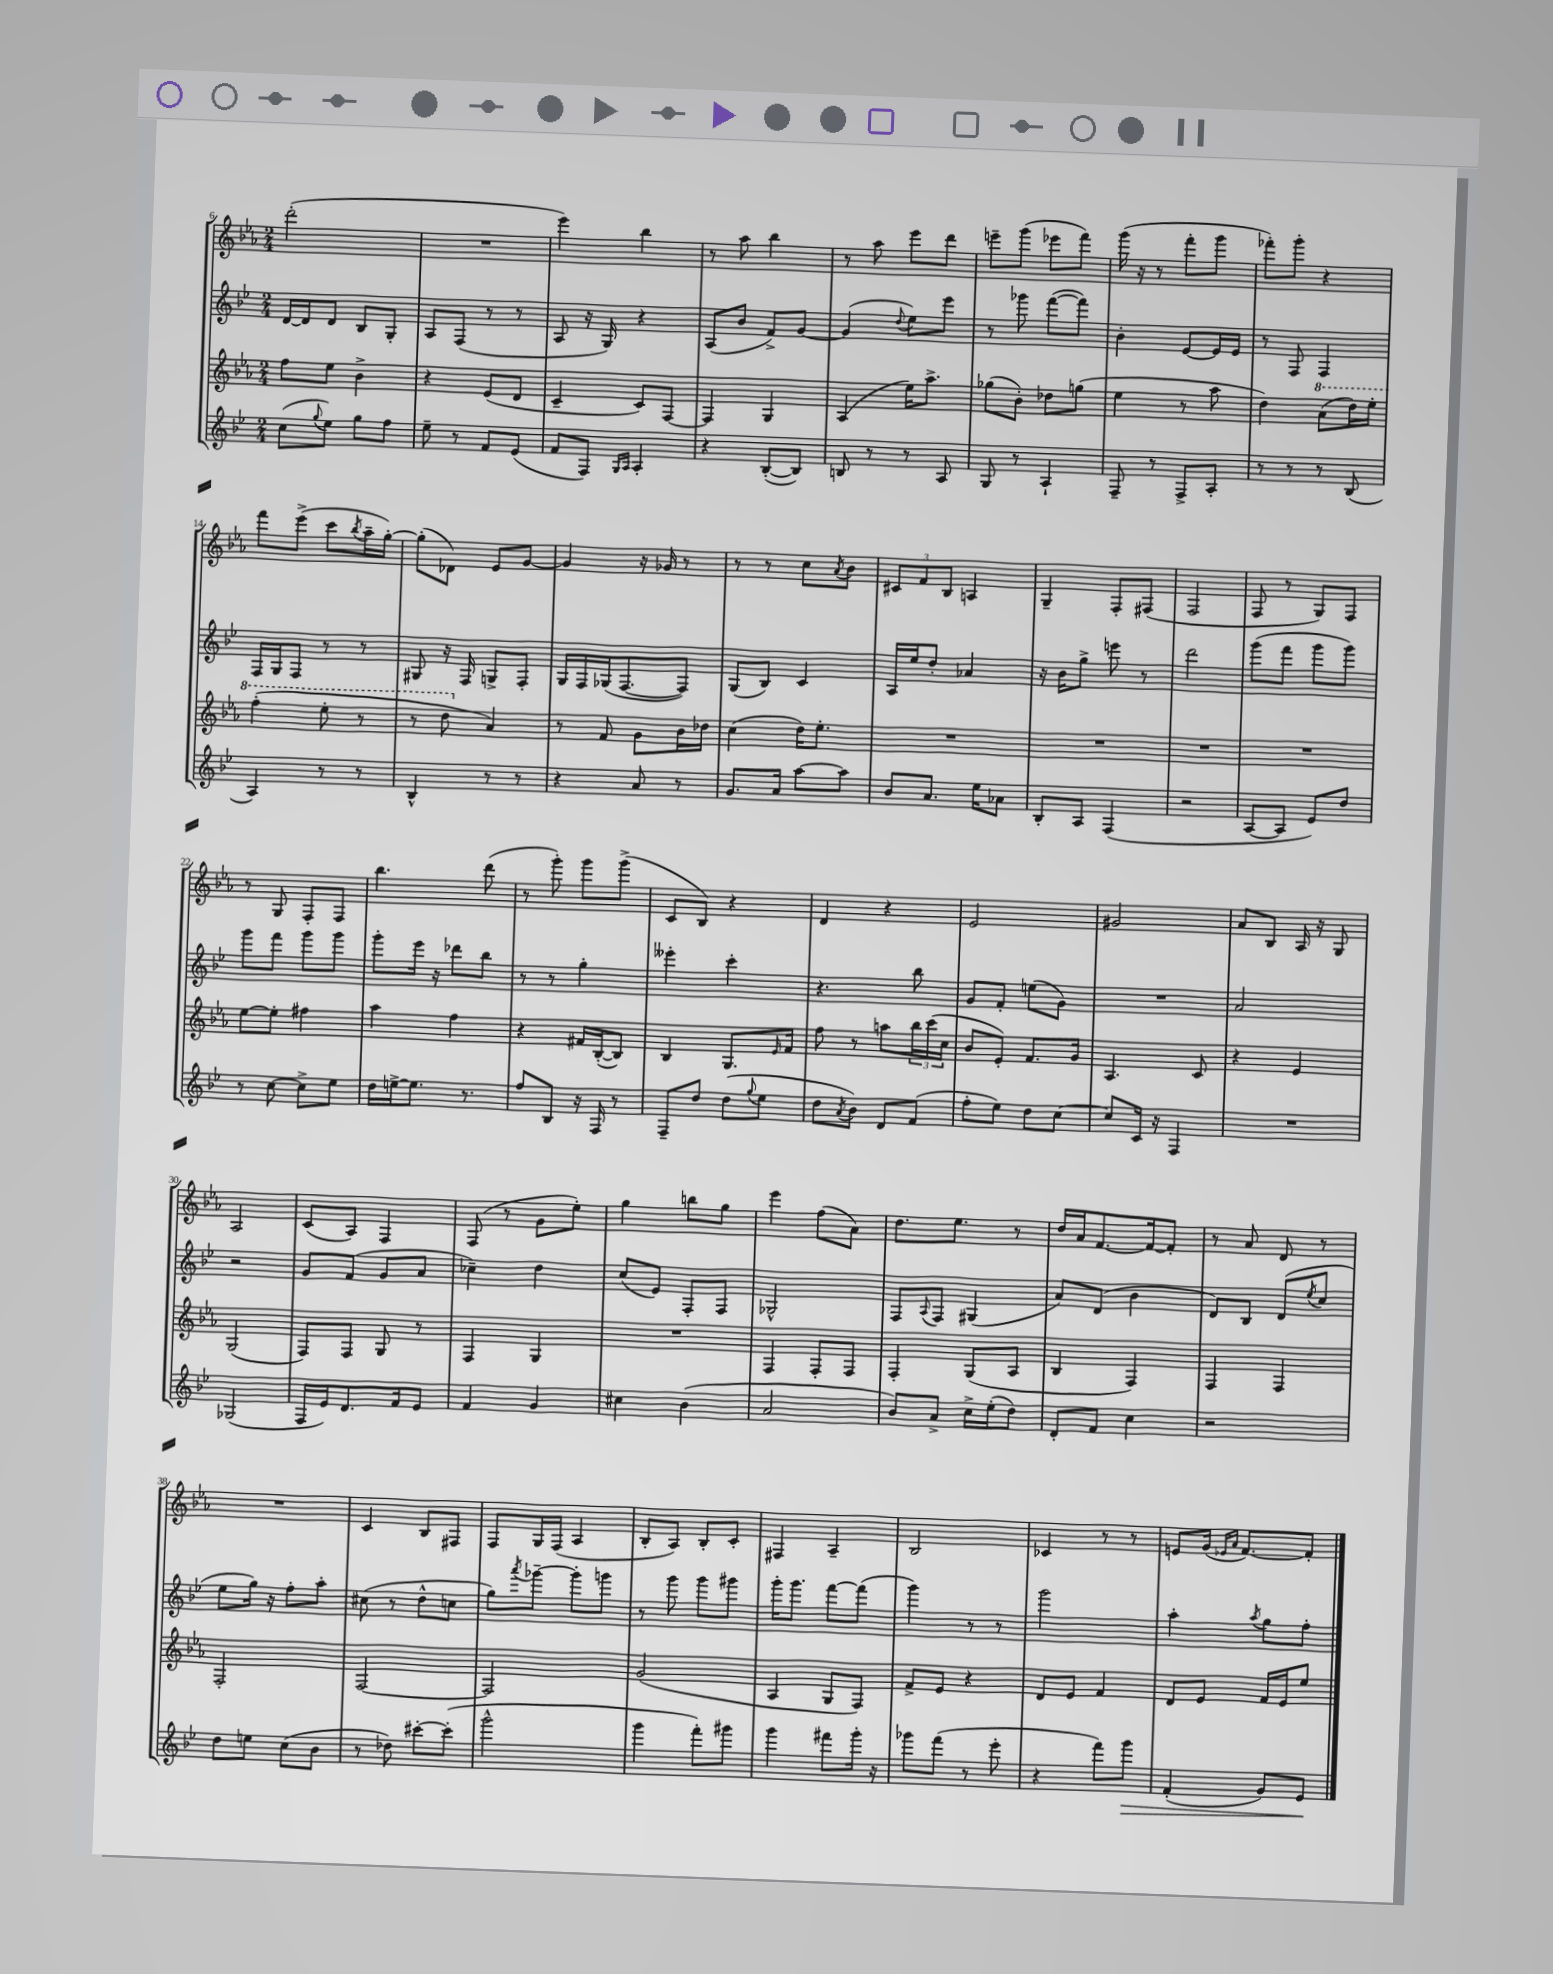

**kern	**kern	**kern	**kern
*staff4	*staff3	*staff2	*staff1
*clefG2	*clefG2	*clefG2	*clefG2
*k[b-e-]	*k[b-e-a-]	*k[b-e-]	*k[b-e-a-]
*M2/4	*M2/4	*M2/4	*M2/4
(8cc\L	8ff\L	[16d/LL	(2ddd'\
.	.	16d/]J	.
8qqgg/	.	.	.
8ee-\J)	8ee-\J	8d/J	.
8gg\L	4b-^\	8B-/L	.
8ff\J	.	8G'/J	.
=	=	=	=
8ee-~\	4r	8A/L	2r
8r	.	(8F/J	.
8f/L	(8e-/L	8r	.
(8e-/J	8d/J	8r	.
=	=	=	=
8f/L	4c~/	8A/	4eee-\)
8F/J)	.	16r	.
.	.	16G/)	.
16qqG/LL	.	.	.
16qqA/JJ	.	.	.
4A'/	8c/L)	4r	4bb-\
.	[8F/J	.	.
=	=	=	=
4r	4F/]	(8A/L	8r
.	.	8b-/J	8aa-\
([8B-'/L	4G/	8f^/L)	4bb-\
8B-/]J)	.	[8g/J	.
=	=	=	=
8B/	(4A-/	(4g/]	8r
8r	.	.	8aa-\
.	.	8qqdd/	.
8r	16ee-\LK)	8ee-\L)	8eee-\L
.	8.aa-^\J	.	.
8A/	.	8eee-\J	8ddd\J
=	=	=	=
8G/	(8gg-\L	8r	8eee~\L
8r	8b-'\J)	8ggg-\	(8ggg\J
4A`/	8dd-\L	([8fff\L	8eee-\L
.	(8gg\J	8fff\]J)	8fff\J)
=	=	=	=
8F~/	4ee-\	4b-'\	(16ggg\
.	.	.	16r
8r	.	.	8r
8F^/L	8r	[8e-/L	8fff'\L
8A'/J	8aa-\	16e-/]L	8ggg\J
.	.	16e-/JJ	.
=	=	=	=
8r	4dd\)	8r	8fff-'\L)
8r	.	8F/	8ggg'\J
8r	(8aa-\L	4F/	4r
(8B-/	16ddd\L)	.	.
.	16eee-'\JJ	.	.
=	=	=	=
4A/)	(4fff'\	16F/LL	8fff\L
.	.	16G/J	.
.	.	8F/J	(8eee-^\J
8r	8eee-'\	8r	8ccc\L
.	.	.	8qbb-/
8r	8r	8r	16aa-~\L
.	.	.	[16gg'\JJ)
=	=	=	=
4B-^^/	8r	8G#/	(8gg'\]L
.	8ddd\	16r	8d-\J)
.	.	16F/	.
8r	4a-/)	8G^/L	8e-/L
8r	.	8F'/J	[8g/J
=	=	=	=
4r	8r	16G/LL	4g/]
.	.	16F/	.
.	8f/	(16G-/J	.
.	.	[8.F/	.
8a/	8g\L	.	16r
.	.	.	16g-/
8r	16b-\L	8F/]J)	8r
.	16dd-\JJ	.	.
=	=	=	=
8.g/L	(4cc\	(8G/L	8r
.	.	8B-/J)	8r
16a/Jk	.	.	.
[8aa\L	16dd\LK)	4c/	8cc\L
.	8.ee-'\J	.	.
.	.	.	8qa-/
8aa\]J	.	.	8b-\J
=	=	=	=
8b-/L	2r	16A/LL	12c#/L
.	.	16ee-/J	.
.	.	.	12f/
8.a/J	.	8dd'/J	.
.	.	.	12B-/J
.	.	4a-/	4A/
16ee-\LK	.	.	.
8a-\J	.	.	.
=	=	=	=
8B-'/L	2r	16r	4G~/
.	.	16b-\LK	.
8A/J	.	8gg^\J	.
(4F/	.	8eee\	8F'/L
.	.	8r	(8F#/J
=	=	=	=
2r	2r	2ddd\	2F/
=	=	=	=
[8A/L	2r	(8ggg\L	8F/
8A/]J	.	8fff\J	8r
8e-/L)	.	8ggg\L	8G/L)
8dd/J	.	8ggg\J)	8F/J
=	=	=	=
8r	[8ee-\L	8ggg\L	8r
[8cc\	8ee-'\]J	8fff\J	8G/
8cc^\]L	4ff#\	8ggg\L	8F'/L
8ee-\J	.	8ggg\J	8F/J
=	=	=	=
16dd\LL	4aa-\	8ggg'\L	4.bb-\
[16ee^\J	.	.	.
8.ee\]J	.	16eee-\Jk	.
.	.	16r	.
.	4ff\	8ddd-\L	.
8.r	.	.	.
.	.	8bb-\J	(8ddd\
=	=	=	=
8ff/L	4r	8r	8r
8B-/J	.	8r	8ggg'\)
16r	16f#/LL	4gg'\	8ggg\L
16F/	([16B-'/J	.	.
8r	8B-/]J)	.	(8ggg^\J
=	=	=	=
8F~/L	4B-/	4eee--'\	8c/L
8dd/J	.	.	8B-/J)
(8dd\L	8.G/L	4ccc'\	4r
8qqgg/	.	.	.
8ee-\J	.	.	.
.	16qqe-/	.	.
.	16f/Jk	.	.
=	=	=	=
8dd\L	8ff\	4.r	4d/
8qa/	.	.	.
8b-\J)	8r	.	.
8d/L	8aa\L	.	4r
(8f/J	24bb-\L	8bb-\	.
.	(24ccc\	.	.
.	24cc\JJ	.	.
=	=	=	=
8ff'\L	8b-/L	8g/L	2e-/
8ee-\J)	8e-'/J)	8f'/J	.
8dd\L	8.f/L	(8ee\L	.
[8cc\J	.	8g\J)	.
.	16g/Jk	.	.
=	=	=	=
8cc/]L	4.A-/	2r	2g#/
16c/Jk	.	.	.
16r	.	.	.
4F/	.	.	.
.	8c/	.	.
=	=	=	=
2r	4r	2a/	8a-/L
.	.	.	8B-/J
.	4e-/	.	16A-/
.	.	.	16r
.	.	.	8G/
=	=	=	=
(2G-/	(2G/	2r	2A-/
=	=	=	=
16F/LL	8F/L)	8g/L	(8c/L
16e-/J)	.	.	.
8.d/	8F/J	(8f/J	8A-/J)
.	8G/	8g/L	4F/
16f/k	.	.	.
8e-/J	8r	8a/J	.
=	=	=	=
4f/	4F/	4cc-~\)	(8F/
.	.	.	8r
4g/	4G/	4dd\	8g\L
.	.	.	8ee-'\J)
=	=	=	=
4cc#\	2r	(8cc/L	4gg\
.	.	8e-/J)	.
(4b-\	.	8F'/L	8bb\L
.	.	8F/J	8gg\J
=	=	=	=
2a/	4F/	2G-^^/	4eee-\
.	8F'/L	.	(8ff\L
.	8F/J	.	8a-\J)
=	=	=	=
8b-/L)	4F'/	8F/L	8.dd\L
.	.	8qqA/	.
8a^/J	.	8F/J	.
.	.	.	8.ee-\J
16cc^\LL	(8G/L	(4G#/	.
(16ee-'\J	.	.	.
8dd\J)	8A-/J	.	8r
=	=	=	=
8d'/L	4B-/	8a/L)	16dd/LL
.	.	.	16a-/J
8f/J	.	(8d/J	[8.f/
4cc\	4F/)	4b-\	.
.	.	.	16f/_k
.	.	.	8f'/]J
=	=	=	=
2r	4F/	8d/L)	8r
.	.	8B-/J	8a-/
.	4F/	(8d/L	8d/
.	.	8qee-/	.
.	.	8cc/J	8r
=	=	=	=
8dd\L	2F'/	8ee-\L	2r
8ee\J	.	16gg\Jk)	.
.	.	16r	.
(8cc\L	.	8ff'\L	.
8b-\J	.	8aa'\J	.
=	=	=	=
8r	[2F/	(8cc#\	4c/
8dd-\)	.	8r	.
[8ccc#'\L	.	8dd^^\L	8B-/L
(8ccc#'\]J	.	8cc\J	8F#/J
=	=	=	=
2ggg^^\	2F/]	8gg\L)	8F/L
.	.	8qaaa/	.
.	.	[8ggg-~\J	16G/L
.	.	.	(16F/JJ
.	.	8ggg-'\]L	4A-/
.	.	8ggg\J	.
=	=	=	=
4ggg\	(2g/	8r	8B-'/L
.	.	8ggg\	8A-/J)
8fff'\L)	.	8ggg\L	8B-'/L
8ggg#\J	.	8ggg#\J	8c'/J
=	=	=	=
4ggg\	4A-/	16ggg'\LK	4F#/
.	.	8.ggg\J	.
8fff#\L	8G/L	[8fff\L	4A-~/
16ggg'\Jk	8F/J)	(8fff\]J	.
16r	.	.	.
=	=	=	=
8ggg-\L	8f^/L	4ggg\)	2B-/
(8fff\J	8e-/J	.	.
8r	4r	8r	.
8eee-'\	.	8r	.
=	=	=	=
4r	8d/L	2ggg\	4c-/
.	8e-/J	.	.
8fff\L)	4f/	.	8r
8ggg\J	.	.	8r
=	=	=	=
(4f'/	8d/L	4aa'\	8e/L
.	8e-/J	.	(16g/Jk
.	.	.	16qqe-/LL
.	.	.	16qqa-/JJ
.	.	.	[8.f/L)
.	.	8qaa/	.
8g/L)	16f/LL	8gg\L	.
.	16e-/J	.	.
8e-/J	8ee-/J	8ff'\J	8f'/]J
==	==	==	==
*-	*-	*-	*-
